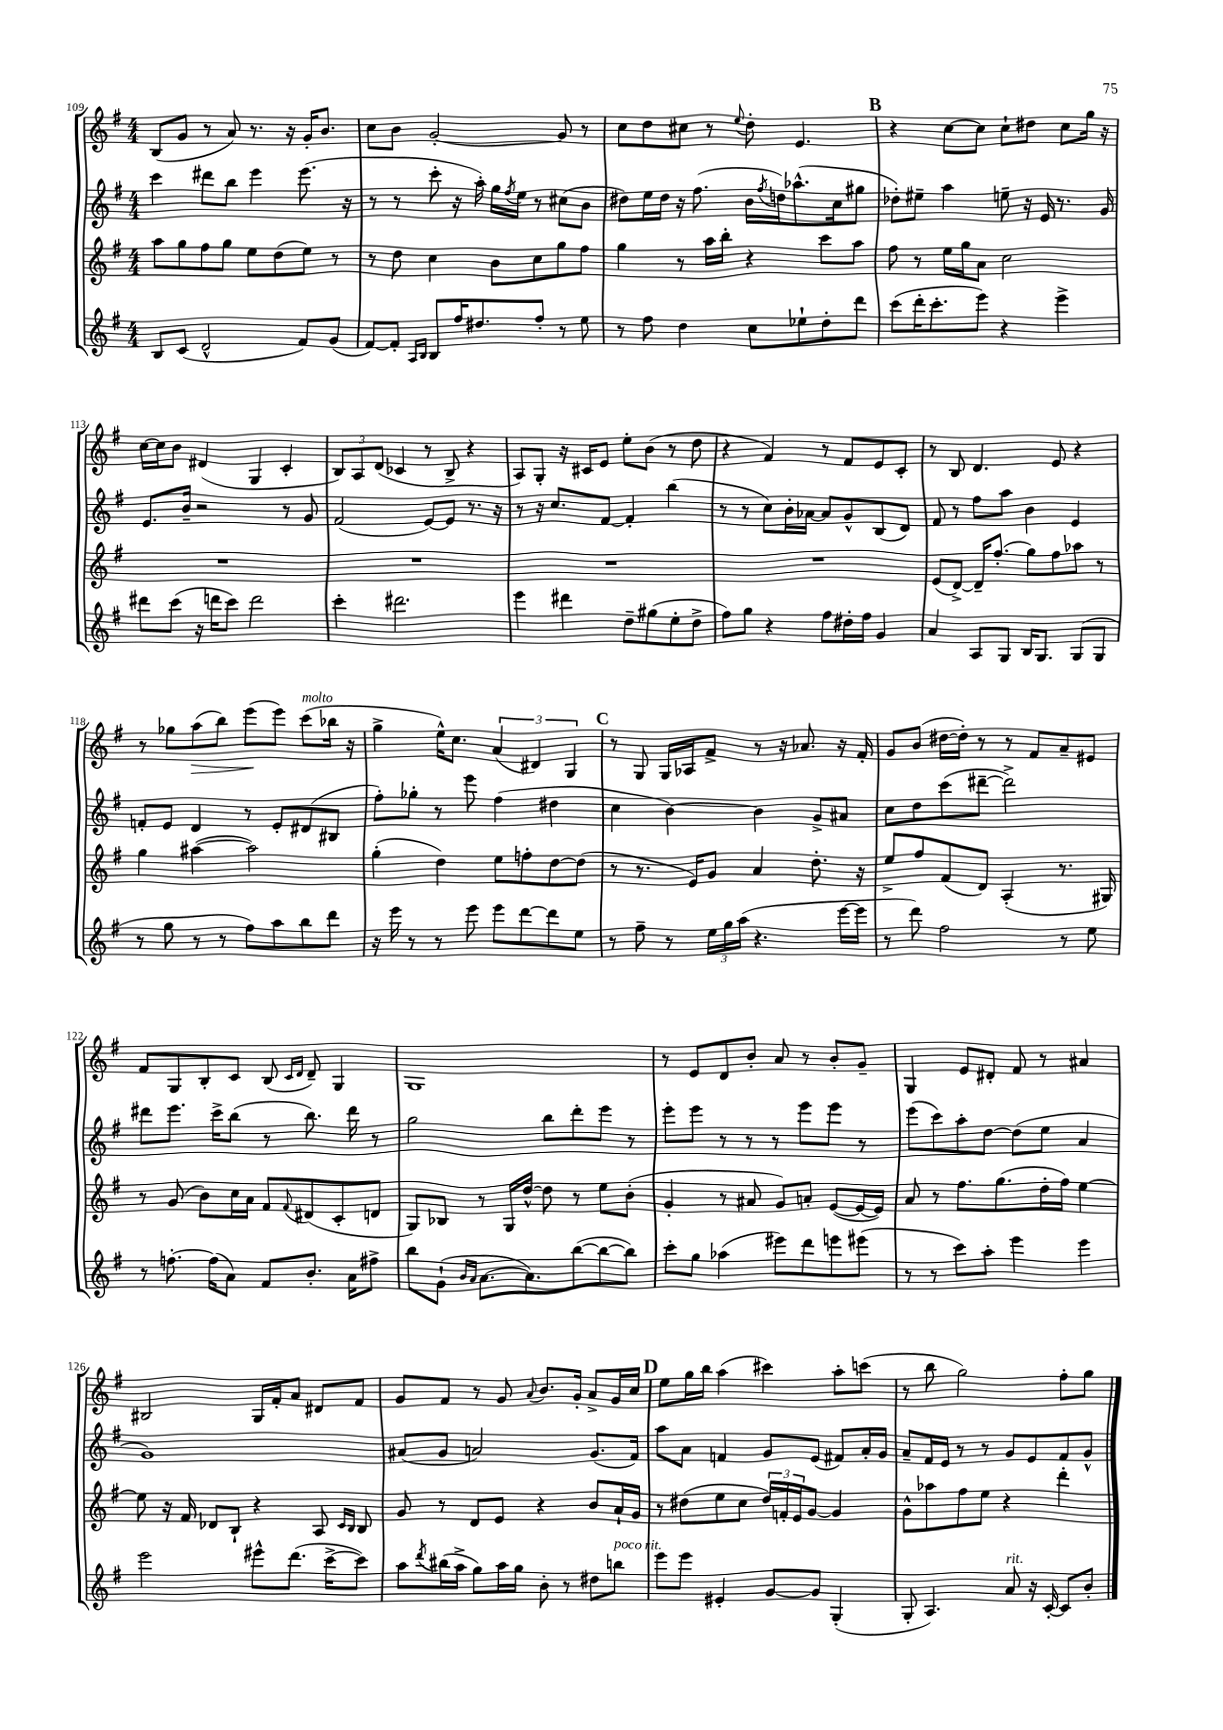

**kern	**kern	**kern	**kern
*staff4	*staff3	*staff2	*staff1
*clefG2	*clefG2	*clefG2	*clefG2
*k[f#]	*k[f#]	*k[f#]	*k[f#]
*M4/4	*M4/4	*M4/4	*M4/4
8B/L	8aa\L	4ccc\	(8B/L
(8c/J	8gg\	.	8g/J
2d^^/	8ff#\	8ddd#\L	8r
.	8gg\J	8bb\J	8a/)
.	8ee\L	4eee\	8.r
.	(8dd\	.	.
.	.	.	16r
8f#/L)	8ee\J)	(8.eee\	16g'/LK
.	.	.	8.b/J
(8g/J	8r	.	.
.	.	16r	.
=	=	=	=
[8f#/L)	8r	8r	8cc\L
8f#'/]J	8dd\	8r	8b\J
16qqA/LL	.	.	.
16qqB/JJ	.	.	.
8B/L	4cc\	8ccc'\	[2g'/
16ff#/K	.	16r	.
8.dd#/	.	16aa'\)	.
.	8b\L	16gg\LL	.
.	.	8qff#/	.
.	.	16ee\JJ	.
8ff#'/J	8cc\	8r	.
8r	8gg\	(8cc#\L	8g/]
8ee\	8ff#\J	8b\J	8r
=	=	=	=
8r	4gg\	8dd#\L)	8cc\L
8ff#\	.	16ee\L	8dd\
.	.	16dd#\JJ	.
4dd\	8r	16r	8cc#\J
.	.	(8.ff#\	.
.	16aa\LL	.	8r
.	16bb'\JJ	.	.
.	.	.	8qqee/
8cc\L	4r	16b\LL	8dd'\
.	.	8qff#/	.
.	.	16dd\J)	.
8ee-`\	.	(8.aa-^^\	4.e/
8dd'\	8ccc\L	.	.
.	.	16cc\k	.
8ddd\J	8aa\J	8gg#\J	.
=	=	=	=
(8ccc\L	8ff#\	8dd-'\L)	4r
16ddd'\K	8r	8ee#~\J	.
8.ccc'\	.	.	.
.	16ee\LL	4aa\	[8cc\L
.	16gg\J	.	.
8eee\J)	8a\J	.	8cc\]J
4r	2cc\	8ee~\	8cc`\L
.	.	16r	8dd#\J
.	.	16e/	.
4eee^\	.	8.r	8cc\L
.	.	.	16gg\Jk
.	.	16g/	16r
=	=	=	=
8ddd#\L	1r	8.e/L	[16cc\LL
.	.	.	16cc\]J
(8ccc\J	.	.	8b\J
.	.	16b~/Jk	.
16r	.	2r	(4d#/
16ddd\LK	.	.	.
8ccc\J)	.	.	.
2ddd\	.	.	4G/
.	.	8r	4c'/
.	.	8g/	.
=	=	=	=
4ccc'\	1r	(2f#/	12B/L)
.	.	.	12A/
.	.	.	(12d/J
2.ddd#\	.	.	4c-/
.	.	[8e/L)	8r
.	.	8e/]J	8B^/
.	.	8.r	4r
.	.	16r	.
=	=	=	=
4eee\	1r	8r	8A/L)
.	.	16r	8G'/J
.	.	8.cc/L	.
4ddd#\	.	.	16r
.	.	.	16c#/LK
.	.	[8f#/J	8e/J
8dd~\L	.	4f#'/]	8ee'\L
(8gg#\	.	.	(8b\J
8ee'\	.	(4bb\	8r
8dd^\J	.	.	8dd\
=	=	=	=
8ff#\L)	1r	8r	4r
8gg\J	.	8r	.
4r	.	8cc\L)	4f#/)
.	.	16b'\L	.
.	.	[16a-\JJ	.
8ff#\L	.	8a-/]L	8r
16dd#'\L	.	8g^^/	8f#/L
16ff#\JJ	.	.	.
4g/	.	(8B/	8e/
.	.	8d/J)	8c'/J
=	=	=	=
4a/	(8e/L	8f#/	8r
.	[8d^/J)	8r	8B/
8A/L	16d~/]LK	8ff#\L	4.d/
.	(8.ff#'/J	.	.
8G/J	.	8aa\J	.
16B/LK	8gg\L)	4b\	.
8.G/J	.	.	.
.	8ff#\	.	8e/
(8G/L	8aa-\J	4e/	4r
8G/J	8r	.	.
=	=	=	=
8r	4gg\	8f'/L	8r
8gg\	.	8e/J	8gg-\L
8r	([4aa#\	4d/	(8aa\
8r	.	.	8bb\J)
8ff#\L)	2aa#\])	8r	(8eee\L
8aa\	.	8e'/L	8eee\J)
8bb\	.	(8d#/	(8ccc\L
8ddd\J	.	8B#/J	16bb-\Jk
.	.	.	16r
=	=	=	=
16r	(4gg'\	8ff#'\L)	4gg^\
16eee\	.	.	.
8r	.	8gg-'\J	.
8r	4dd\)	8r	16ee^^\LK)
.	.	.	8.cc\J
8eee\	.	8eee\	.
8eee\L	8ee\L	(4ff#\	(6a/
[8ddd\	8ff'\	.	.
.	.	.	6d#/)
8ddd\]	[8dd\	4dd#\	.
.	.	.	6G/
8ee\J	(8dd\]J	.	.
=	=	=	=
8r	8r	4cc\	8r
8ff#~\	8.r	.	8G/
8r	.	[4b\)	16G/LL
.	16e/LK)	.	16A-/J
24ee\LL	8g/J	.	8f#^/J
24gg\	.	.	.
(24aa\JJ	.	.	.
4.r	4a/	4b\]	8r
.	.	.	16r
.	.	.	8.a-/
.	8.dd'\	8g^/L	.
[16eee\LL	.	8a#/J	16r
16eee\]JJ	16r	.	16f#'/
=	=	=	=
8r	8ee^/L	8cc\L	8g/L
8ddd\)	8ff#/	8dd\	(8b/J
2ff#\	(8f#/	(8ccc\	[16dd#\LL
.	.	.	16dd#'\]JJ)
.	8d/J)	[8ddd#~\J	8r
.	(4A'/	2ddd#^\])	8r
.	.	.	8f#/L
8r	8.r	.	8a~/
8ee\	.	.	8e#/J
.	16G#/)	.	.
=	=	=	=
8r	8r	8ddd#\L	8f#/L
[8.ff'\	(8g/	8.eee\J	8G/
.	8b\L)	.	8B'/
(16ff\]LK	.	16ccc^\LK	.
8a\J)	16cc\L	(8bb\J	8c/J
.	16a\JJ	.	.
8f#/L	8f#/L	8r	(8B/
.	.	.	16qqc/LL
.	8qqf#/	.	16qqd/JJ
8.b'/J	(8d#/	8.bb\)	8d~/)
.	8c'/	.	4G/
16a\LK	.	16ddd#\	.
8ff#^\J	8d/J	8r	.
=	=	=	=
8bb\L	8G/L)	2gg\	1G
(8g`\J	8B-/J	.	.
16qqb/LL	.	.	.
16qqa/JJ	.	.	.
[8.a\L	8r	.	.
.	16G/LL	.	.
8.a\])	[16dd^^/JJ	.	.
.	8dd\]	8bb\L	.
([8bb\	8r	8ddd'\	.
8bb\_	8ee\L	8eee\J	.
8bb\]J)	(8b'\J	8r	.
=	=	=	=
8ccc'\L	4g'/	8eee'\L	8r
8gg\J	.	8eee\J	8e/L
(4aa-\	8r	8r	8d/
.	8a#/	8r	8b'/J
8eee#\L)	8g/L)	8r	8a/
8ddd\	8a'/J	8eee\L	8r
8eee\	([8e/L	8eee\J	8b'/L
(8eee#\J	16e/_L	8r	8g~/J
.	16e/]JJ)	.	.
=	=	=	=
8r	8a/	(8eee\L	4G/
8r	8r	8ccc\)	.
8ccc\L)	8.ff#\L	8aa'\	8e/L
8aa'\J	.	[8dd\J	8d#'/J
.	(8.gg\	.	.
4eee\	.	(8dd\]L	8f#/
.	16dd'\L	8ee\J	8r
.	16ff#\JJ)	.	.
4eee\	[4ee\	4a/	4a#/
=	=	=	=
2eee\	8ee\]	1g)	2B#/
.	16r	.	.
.	16f#/	.	.
.	8d-/L	.	.
.	8B`/J	.	.
8eee#^^\L	4r	.	16G/LL
.	.	.	16f#'/J
(8.ddd\J	.	.	8a/J
.	8A/	.	8d#/L
[16ccc^\LK	.	.	.
.	16qqc/LL	.	.
.	16qqB/JJ	.	.
8ccc\]J)	8B/	.	8f#/J
=	=	=	=
8aa\L	8g/	(8a#/L	8g/L
8qddd/	.	.	.
(16bb#\L	8r	8g/J	8f#/J
16aa^\JJ	.	.	.
8gg\L)	8d/L	2a/)	8r
16aa\L	8e/J	.	8g/
16gg\JJ	.	.	.
.	.	.	8qqa/
8b'\	4r	.	8.b/L
8r	.	.	.
.	.	.	16g'/Jk
8dd#\L	8b/L	(8.g/L	8a^/L
8bb\J	16a`/L	.	16g/L
.	16g/JJ	16f#/Jk)	16cc/JJ
=	=	=	=
8eee\L	8r	8aa\L	8ee\L
8eee\J	(8dd#\L	8a\J	16gg\L
.	.	.	16bb\JJ
4e#'/	8ee\	4f/	(4aa\
.	8cc\J	.	.
[8g/L	24dd#/LL)	8g/L	4ccc#\)
.	24f'/	.	.
.	24e/J	.	.
8g/]J	[8g/J	(8e/J	.
(4G'/	4g/]	8f#/L)	8aa'\L
.	.	16a'/L	(8ccc\J
.	.	16g/JJ	.
=	=	=	=
8G'/	8g^^\L	8a~/L	8r
4.A/)	8aa-\	16f#/L	8bb\
.	.	16e/JJ	.
.	8ff#\	8r	2gg\)
.	8ee\J	8r	.
8a/	4r	8g/L	.
16r	.	8e/	.
[16c'/	.	.	.
8c/]L	4ddd'\	8f#/	8ff#'\L
8b'/J	.	8g^^/J	8gg\J
==	==	==	==
*-	*-	*-	*-
